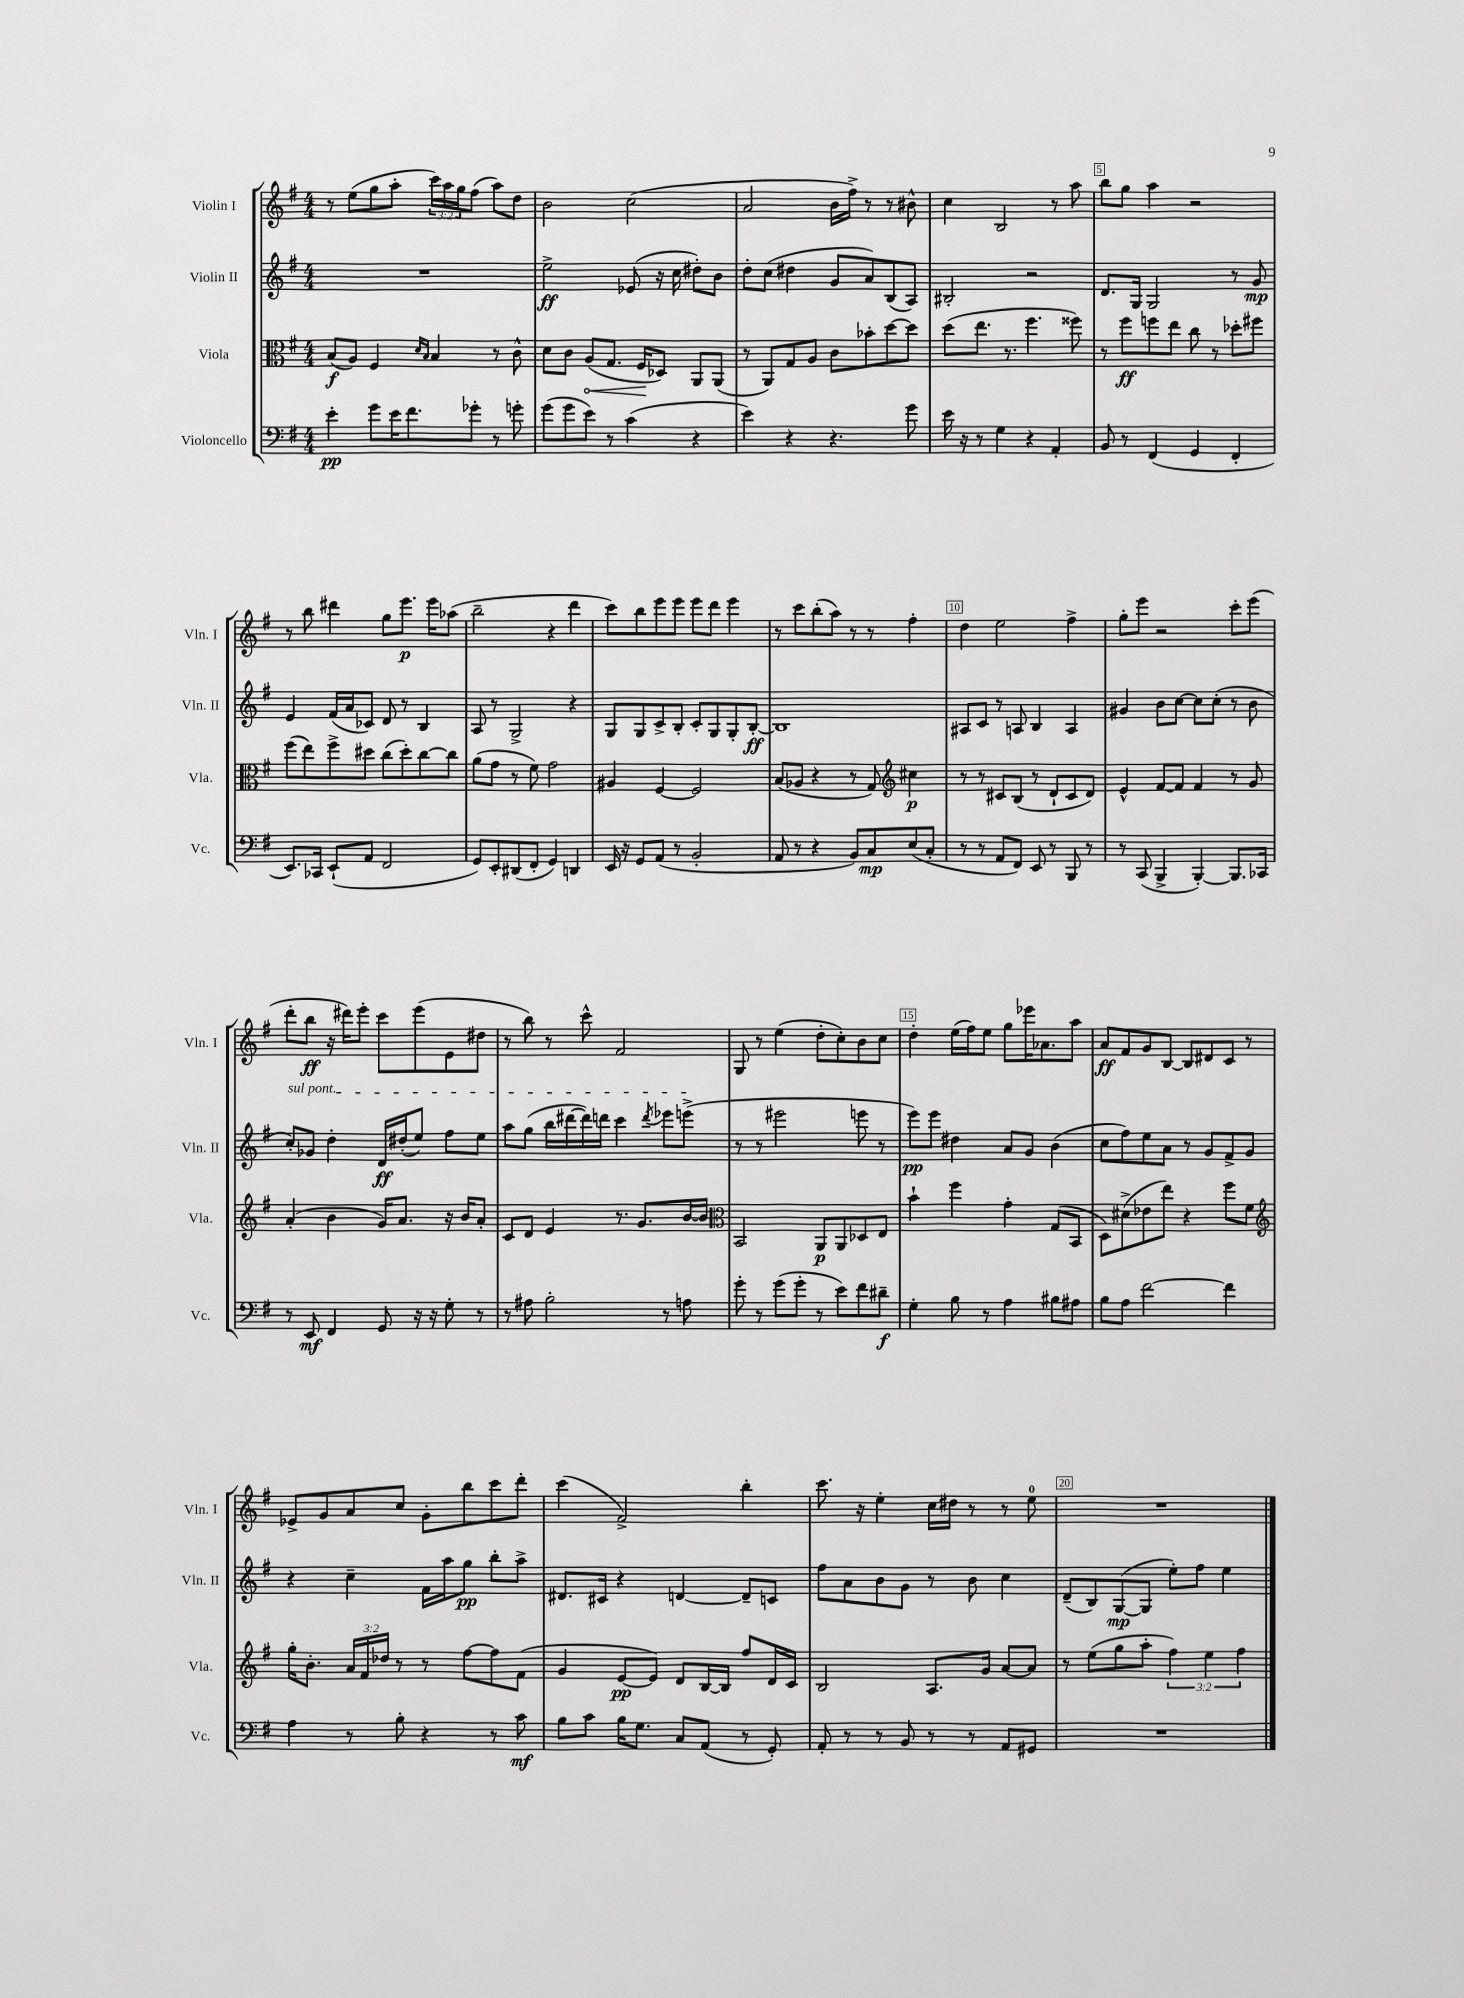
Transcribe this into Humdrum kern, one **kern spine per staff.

**kern	**kern	**kern	**kern
*staff4	*staff3	*staff2	*staff1
*clefF4	*clefC3	*clefG2	*clefG2
*k[f#]	*k[f#]	*k[f#]	*k[f#]
*M4/4	*M4/4	*M4/4	*M4/4
4e'	(8B	1r	8r
.	8A)	.	(8ee
8g	4F#	.	8gg
16e	.	.	8aa'
8.f#	.	.	.
.	16qqd	.	.
.	16qqB	.	.
.	4B	.	24ccc)
.	.	.	24aa
.	.	.	24gg
8g-'	.	.	(8ff#
8r	8r	.	8aa)
8g'	8c^^	.	8dd
=	=	=	=
(8g	8d	2ee^	2b
8g	8c	.	.
8e)	(8A	.	.
8r	8.G	.	.
(4c	.	(8e-	(2cc
.	16F#	.	.
.	8D-)	16r	.
.	.	16cc	.
4r	8AA	8dd#')	.
.	(8AA	8b	.
=	=	=	=
4e)	8r	8dd'	2a
.	8AA)	(8cc	.
4r	8G	4dd#	.
.	8A	.	.
4.r	8c	8g	16b
.	.	.	16ff#^)
.	8b-'	8a)	8r
.	[8dd	(8B	8r
8g	8dd]	8A)	8b#^^
=	=	=	=
16e	(8dd	2B#'	4cc
16r	.	.	.
8r	8.ee	.	.
4G	.	.	2B
.	8.r	.	.
4r	4.ff#	2r	.
4AA'	.	.	8r
.	8ff##)	.	8aa
=	=	=	=
8BB	8r	8.d	8bb
8r	8ff#	.	8gg
.	.	16G	.
(4FF#	8ff	2G	4aa
.	8ee	.	.
4GG	8cc	.	2r
.	8r	.	.
4FF#'	8dd-'	8r	.
.	8ff#	8g	.
=	=	=	=
8.EE)	(8ff#	4e	8r
.	8ee)	.	8bb
16CC-	.	.	.
(8EE`	8ff#^	(16f#	4ddd#
.	.	16a	.
8AA	8dd#	8c-)	.
2FF#	(8cc	8d	8gg
.	8dd#')	8r	8.eee
.	[8cc	4B	.
.	.	.	16eee
.	8cc]	.	(8aa-
=	=	=	=
8GG)	(8a	8A	2bb~
8EE'	8g	8r	.
(8DD#	8r	2G^	.
8FF#'	8f#)	.	.
4GG)	2g	.	4r
4DD	.	4r	4ddd
=	=	=	=
16EE	4A#	8G	8ccc)
16r	.	.	.
8GG	.	8G	8bb
(8AA	[4F#	8c^	8eee
8r	.	8B'	8eee
2BB'	2F#]	8c'	8eee
.	.	8G	8ddd
.	.	8G'	4eee
.	.	[8B'	.
=	=	=	=
8AA	(8B	1B]	8r
8r	8A-	.	8ccc
4r	4r	.	(8bb'
.	.	.	8aa)
8BB)	8r	.	8r
8C	8G)	.	8r
*	*clefG2	*	*
(8E	4cc#	.	4ff#'
8C'	.	.	.
=	=	=	=
8r	8r	8A#	4dd
8r	8r	8c	.
8AA	8c#	8r	2ee
8FF#)	(8B	8A	.
8EE	8r	4B	.
8r	8d`	.	.
8BBB	8c#	4A	4ff#^
8r	8d)	.	.
=	=	=	=
8r	4e^^	4g#	8gg'
(8CC	.	.	8eee
4BBB^	[8f#	8b	2r
.	8f#]	[8cc	.
[4BBB')	4f#	8cc]	.
.	.	(8cc'	.
8.BBB]	8r	8r	8ccc'
.	8g	8b	(8eee
16CC-	.	.	.
=	=	=	=
8r	(4a'	8cc')	8ddd'
8EE	.	8g-	8bb
4FF#	4b	4dd'	16r
.	.	.	16ddd#)
.	.	.	8eee'
8GG	16g)	16d	8ccc
.	8.a	(16dd#'	.
16r	.	8ee)	(8eee
16r	.	.	.
8G'	16r	8ff#	8e
.	16b	.	.
8r	8a'	8ee	8dd#
=	=	=	=
8r	8c	8aa	8r
8A#	8d	(8gg	8bb)
2B'	4e	16bb	8r
.	.	[16ddd#	.
.	.	16ddd#])	8ccc^^
.	.	16ddd	.
.	8.r	4ccc	2f#
.	8.g	.	.
.	.	8qddd	.
8r	.	8eee-	.
8A	[16b	(8eee^	.
.	16b]	.	.
=	=	=	=
*	*clefC3	*	*
8g'	2BB	8r	8G
8r	.	8r	8r
(8g	.	2eee#	(4ee
8g'	.	.	.
8r	8AA	.	8dd'
8e)	8AA	.	8cc')
8f#	8D-	8eee	8b
8d#~	8E	8r	8cc
=	=	=	=
4G'	4b`	8eee)	4dd'
.	.	8eee	.
8B	4ff#	4dd#	(16ee
.	.	.	16ff#)
8r	.	.	8ee
4A	4g'	8a	8gg
.	.	8g	16eee-
.	.	.	8.a-
8B#	(8G	(4b	.
8A#	8BB	.	8aa
=	=	=	=
8B	8D)	8cc	8a
8A	(8d#^	8ff#)	8f#
[2f#	8e-	8ee	8g
.	8ee)	8a	[8B
.	4r	8r	8B]
.	.	8g	8d#
4f#]	8ff#	8f#^	8c
.	8f#	8g	8r
=	=	=	=
*	*clefG2	*	*
4A	16gg'	4r	8e-^
.	8.b'	.	.
.	.	.	8g
8r	24a	4cc~	8a
.	24f#	.	.
.	24dd-	.	.
8B'	8r	.	8cc
4r	8r	16f#	8g'
.	.	16aa	.
.	[8ff#	8gg	8bb
8r	8ff#]	8bb'	8ccc
8c	(8f#	8aa^	8ddd'
=	=	=	=
8B	4g	8.d#	(4ccc
8c	.	.	.
.	.	16c#	.
16B	[8e	4r	2f#^)
8.G	.	.	.
.	8e])	.	.
8C	8d	[4d	.
(8AA	[16B	.	.
.	16B]	.	.
8r	8ff#	8d~]	4bb'
8GG')	16d	8c	.
.	16c	.	.
=	=	=	=
8AA'	2B	8ff#	8.ccc
8r	.	8a	.
.	.	.	16r
8r	.	8b	4ee'
8BB	.	8g	.
8r	8.A	8r	16cc
.	.	.	16dd#
8r	.	8b	8r
.	16g	.	.
8AA	[8a	4cc	8r
8GG#	8a]	.	8ee
=	=	=	=
1r	8r	(8d~	1r
.	(8ee	8B)	.
.	8gg	([8G	.
.	8aa'	8G]	.
.	6ff#)	8ee')	.
.	.	8ff#	.
.	6ee	.	.
.	.	4ee	.
.	6ff#	.	.
==	==	==	==
*-	*-	*-	*-
